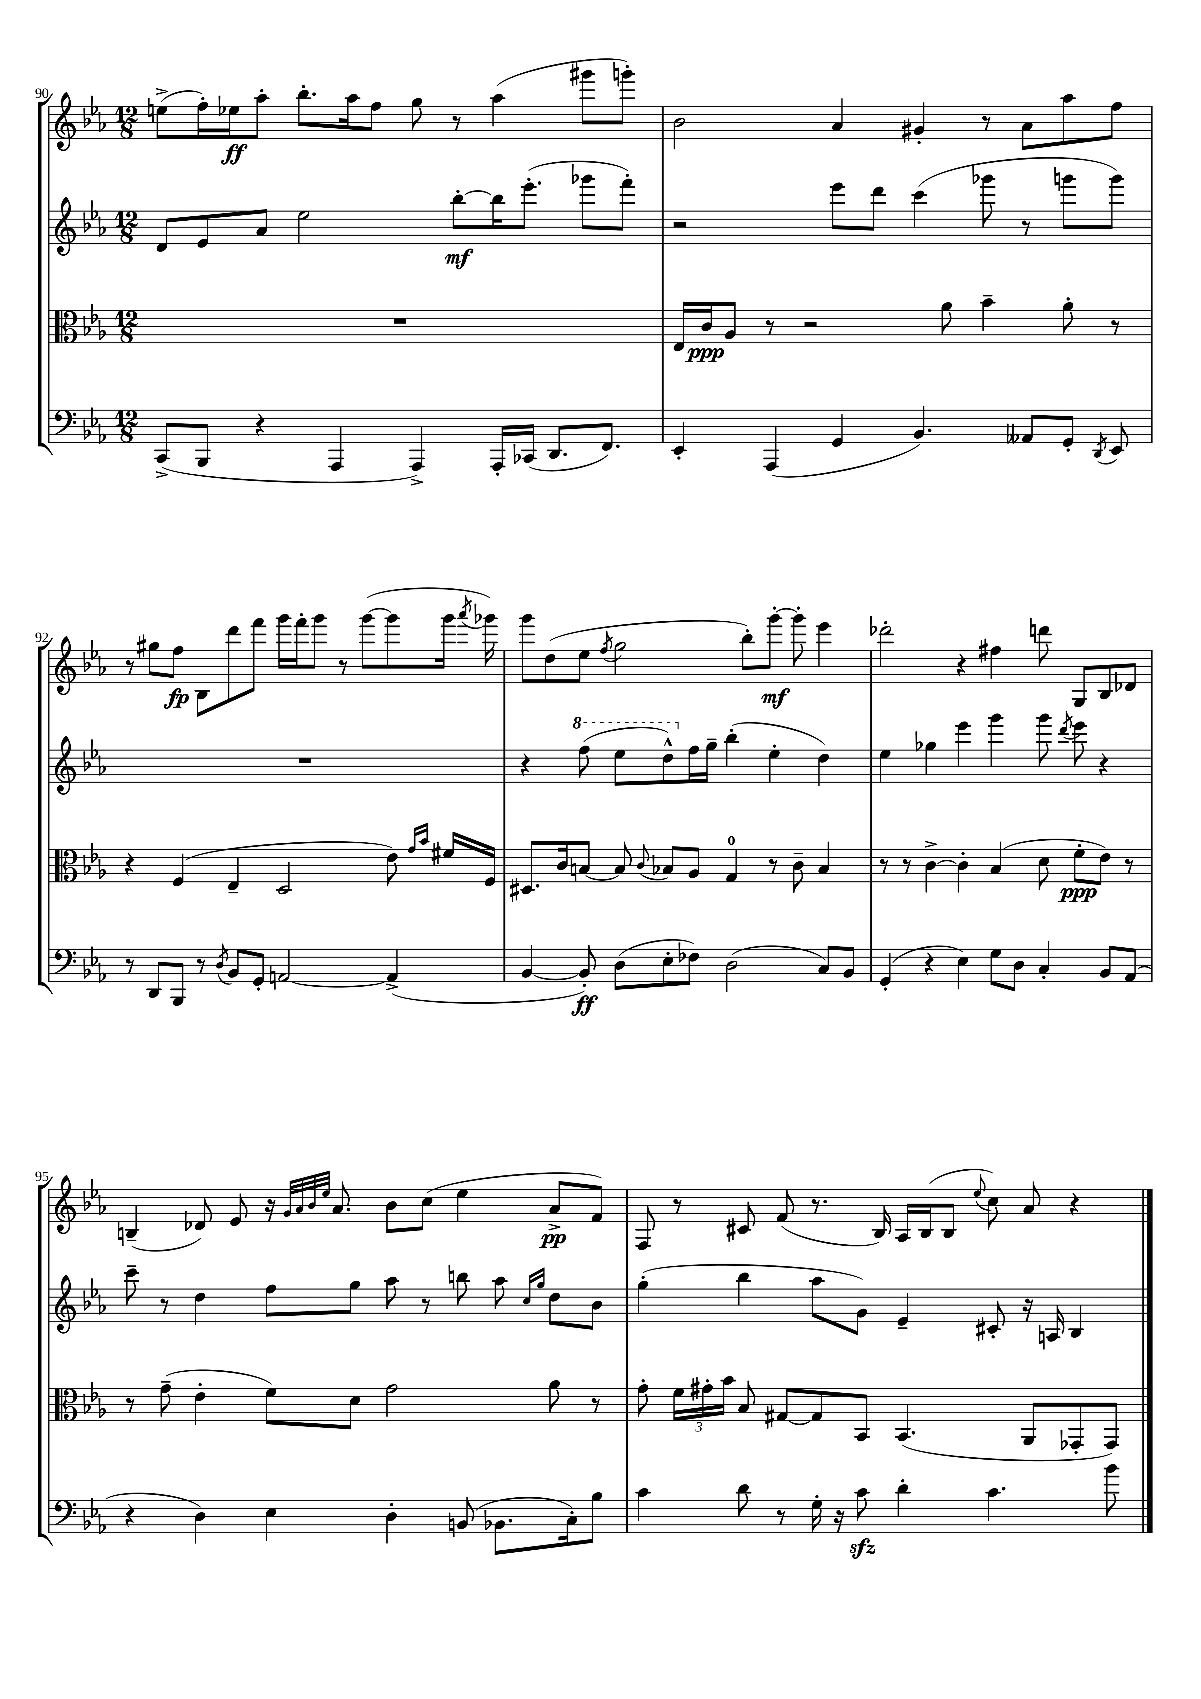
<<
\new StaffGroup <<
\new Staff = "s0" {
    \clef treble \key ees \major \numericTimeSignature \time 12/8
    \autoBeamOff e''8[->( f''16-.) ees''16\ff aes''8]-. bes''8.[-. aes''16 f''8] g''8 r8 aes''4( gis'''8[ g'''8]-.) |
    bes'2 aes'4 gis'4-. r8 aes'8[ aes''8 f''8] |
    r8 gis''8[ f''8]\fp bes8[ d'''8 f'''8] g'''16[ f'''16-. g'''8] r8 g'''8[~( g'''8 g'''16] \acciaccatura { aes'''8 } ges'''16) |
    g'''8[ d''8( ees''8] \acciaccatura { f''8 } g''2 bes''8[-.) g'''8]~-.\mf g'''8-. ees'''4 |
    des'''2-. r4 fis''4 d'''8 g8[ bes8 des'8] |
    b4--( des'8) ees'8 r16 \grace { g'32[ aes'32 bes'32 ees''32] } aes'8. bes'8[ c''8]( ees''4 aes'8[->\pp f'8]) |
    f8 r8 cis'8 f'8( r8. bes16) aes16[ bes16( bes8] \appoggiatura { ees''8 } c''8) aes'8 r4 \bar "|." |
}
\new Staff = "s1" {
    \clef treble \key ees \major \numericTimeSignature \time 12/8
    \autoBeamOff d'8[ ees'8 aes'8] ees''2 bes''8[~-.\mf bes''16 ees'''8.]-.( ges'''8[ f'''8]-.) |
    r2 ees'''8[ d'''8] c'''4( ges'''8 r8 g'''8[ g'''8]) |
    R1. |
    r4 \ottava #1 f'''8( ees'''8[ d'''8-^) \ottava #0 f''16 g''16]-- bes''4-.( ees''4-. d''4) |
    ees''4 ges''4 ees'''4 g'''4 g'''8 \acciaccatura { d'''8 } ees'''8 r4 |
    c'''8-- r8 d''4 f''8[ g''8] aes''8 r8 b''8 aes''8 \grace { c''16[ g''16] } d''8[ bes'8] |
    g''4-.( bes''4 aes''8[ g'8]) ees'4-- cis'8-. r16 a16 bes4 \bar "|." |
}
\new Staff = "s2" {
    \clef alto \key ees \major \numericTimeSignature \time 12/8
    \autoBeamOff R1. |
    ees16[ c'16\ppp aes8] r8 r2 aes'8 bes'4-- aes'8-. r8 |
    r4 f4( ees4-- d2 ees'8) \grace { g'16[ bes'16] } fis'16[ f16] |
    dis8.[ c'16 b8]~ b8 \appoggiatura { c'8 } bes8[ aes8] g4-0 r8 c'8-- bes4 |
    r8 r8 c'4~-> c'4-. bes4( d'8 f'8[-.\ppp ees'8]) r8 |
    r8 g'8--( ees'4-. f'8[) d'8] g'2 aes'8 r8 |
    g'8-. \tuplet 3/2 { f'16[ gis'16-. bes'16] } bes8 gis8[~ gis8 bes,8] bes,4.( aes,8[ ges,8-. ges,8]) \bar "|." |
}
\new Staff = "s3" {
    \clef bass \key ees \major \numericTimeSignature \time 12/8
    \autoBeamOff c,8[->( bes,,8] r4 aes,,4 aes,,4->) aes,,16[-. ces,16]( d,8.[ f,8.]) |
    ees,4-. aes,,4( g,4 bes,4.) aeses,8[ g,8]-. \acciaccatura { d,8 } ees,8 |
    r8 d,8[ bes,,8] r8 \acciaccatura { d8 } bes,8[ g,8]-. a,2~ a,4->( |
    bes,4~ bes,8-.\ff) d8[( ees8-. fes8]) d2( c8[) bes,8] |
    g,4-.( r4 ees4) g8[ d8] c4-. bes,8[ aes,8]( |
    r4 d4) ees4 d4-. b,8( bes,8.[ c16-.) bes8] |
    c'4 d'8 r8 g16-. r16 c'8\sfz d'4-. c'4. bes'8 \bar "|." |
}
>>
>>
\layout { \context { \Score currentBarNumber = #90 } }
